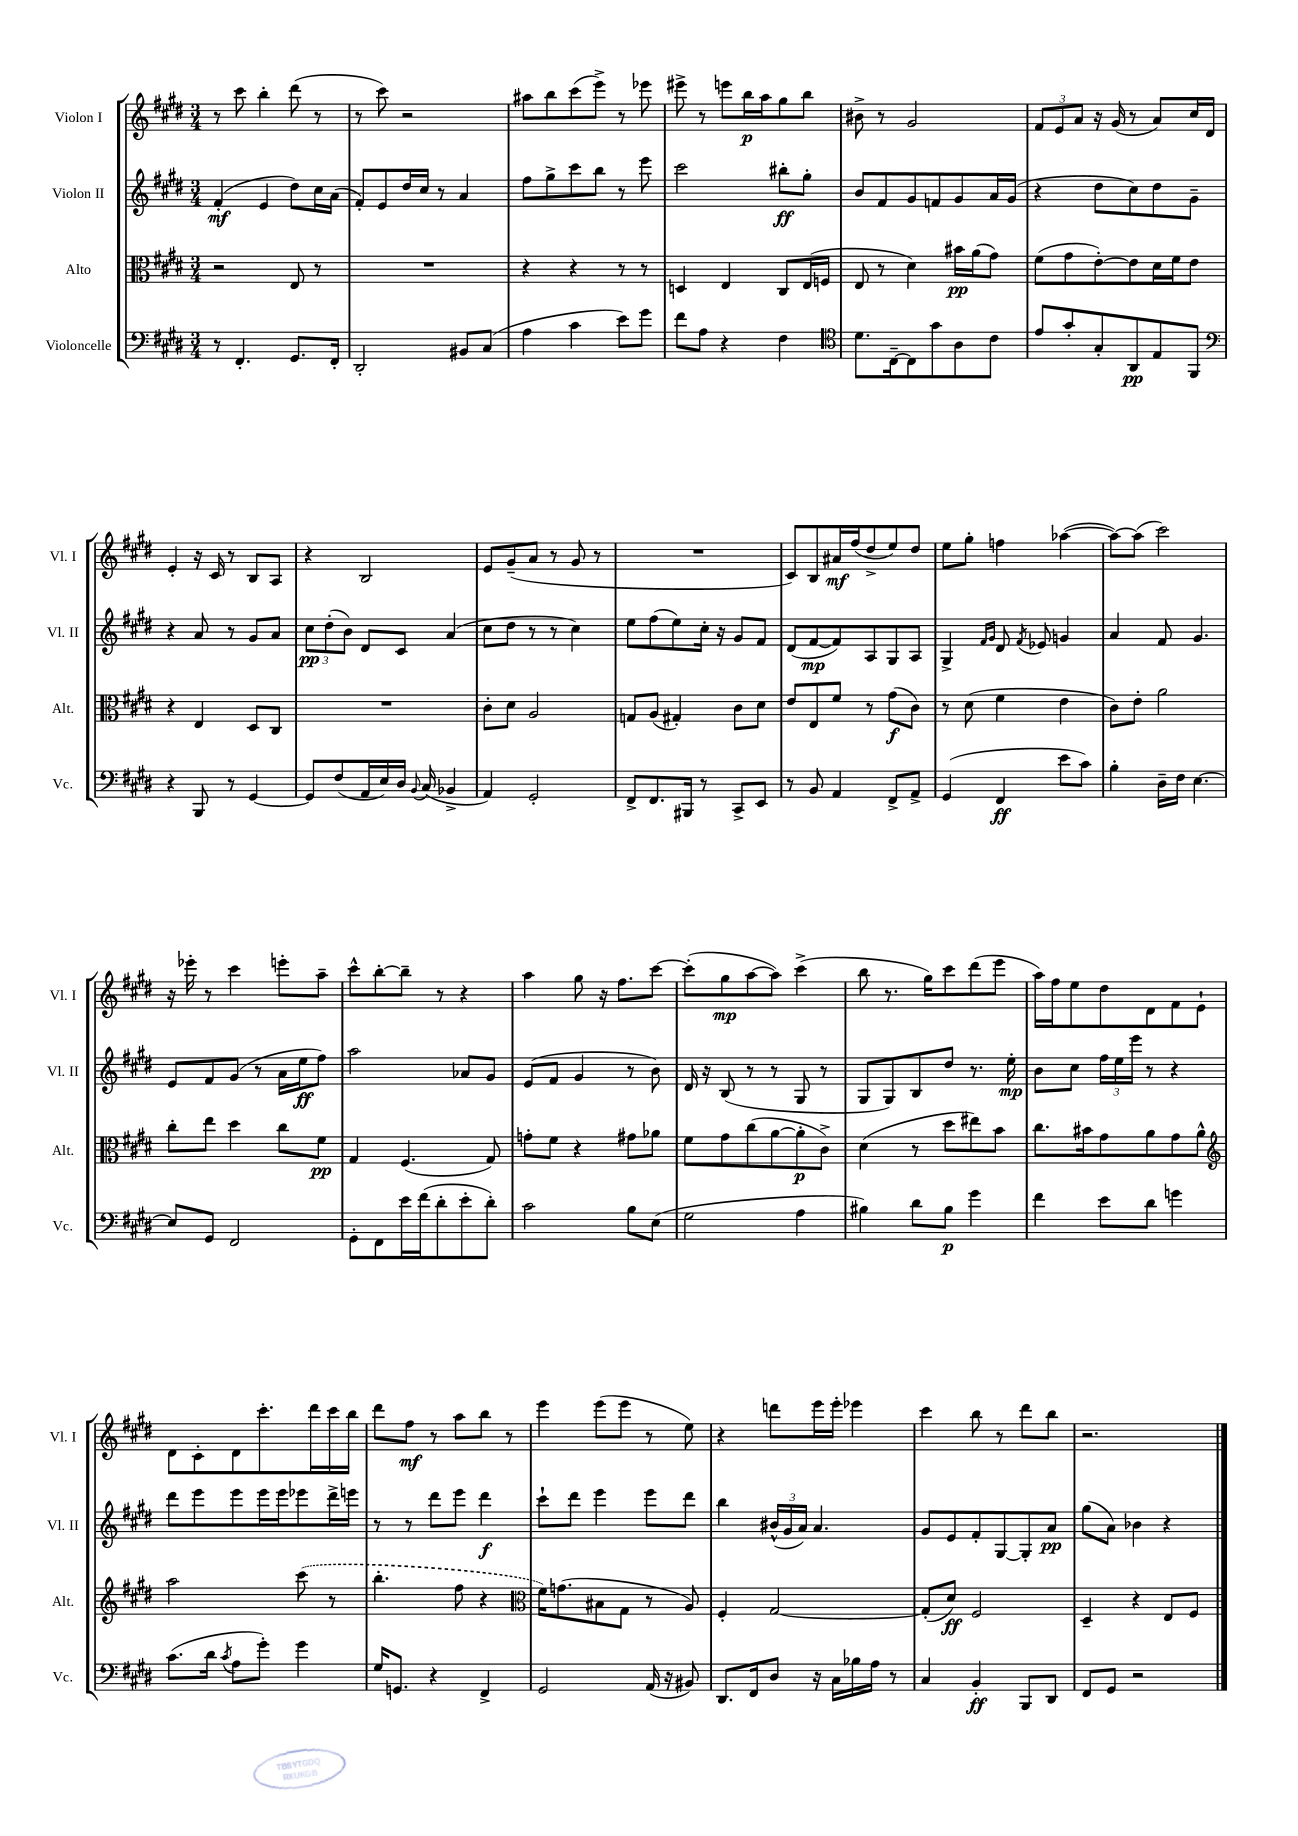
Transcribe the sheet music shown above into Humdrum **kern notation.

**kern	**kern	**kern	**kern
*staff4	*staff3	*staff2	*staff1
*clefF4	*clefC3	*clefG2	*clefG2
*k[f#c#g#d#]	*k[f#c#g#d#]	*k[f#c#g#d#]	*k[f#c#g#d#]
*M3/4	*M3/4	*M3/4	*M3/4
8r	2r	(4f#'	8r
4.FF#'	.	.	8ccc#
.	.	4e	4bb'
8.GG#	8E	8dd#)	(8ddd#
.	8r	16cc#	8r
16FF#'	.	(16a	.
=	=	=	=
2DD#'	2.r	8f#')	8r
.	.	8e	8ccc#)
.	.	16dd#	2r
.	.	16cc#	.
.	.	8r	.
8BB#	.	4a	.
(8C#	.	.	.
=	=	=	=
4A	4r	8ff#	8aa#
.	.	8gg#^	8bb
4c#	4r	8ccc#	(8ccc#
.	.	8bb	8eee^)
8e)	8r	8r	8r
8g#	8r	8eee	8eee-
=	=	=	=
8f#	4D	2ccc#	8eee#^
8A	.	.	8r
4r	4E	.	8eee
.	.	.	16bb
.	.	.	16aa
4F#	8C#	8bb#'	8gg#
.	(16E	8gg#'	8bb
.	16F	.	.
=	=	=	=
*clefC4	*	*	*
8.d#	8E	8b	8b#^
.	8r	8f#	8r
[16C#~	.	.	.
8C#]	4d#)	8g#	2g#
8g#	.	8f	.
8A	16b#	8g#	.
.	(16a	.	.
8c#	8g#)	16a	.
.	.	(16g#	.
=	=	=	=
8e	(8f#	4r	12f#
.	.	.	12e
8g#'	8g#	.	.
.	.	.	12a
8G#'	[8e')	8dd#	16r
.	.	.	(16g#
8AA	8e]	8cc#)	8r
8E	16d#	8dd#	8a)
.	16f#	.	.
8FF#	8e	8g#~	16cc#
.	.	.	16d#
=	=	=	=
*clefF4	*	*	*
4r	4r	4r	4e'
8BBB	4E	8a	16r
.	.	.	16c#
8r	.	8r	8r
[4GG#	8D#	8g#	8B
.	8C#	8a	8A
=	=	=	=
8GG#]	2.r	12cc#	4r
.	.	(12dd#'	.
(8F#	.	.	.
.	.	12b)	.
16AA	.	8d#	2B
16E)	.	.	.
16D#	.	8c#	.
8qqBB	.	.	.
(16C#	.	.	.
4BB-^	.	(4a	.
=	=	=	=
4AA)	8c#'	8cc#	8e
.	8d#	8dd#	(8g#~
2GG#'	2A	8r	8a
.	.	8r	8r
.	.	4cc#)	8g#
.	.	.	8r
=	=	=	=
8FF#^	8G	8ee	2.r
8.FF#	(8A	(8ff#	.
.	4G#')	8ee)	.
16BBB#	.	.	.
8r	.	16cc#'	.
.	.	16r	.
8CC#^	8c#	8g#	.
8EE	8d#	8f#	.
=	=	=	=
8r	8e	(8d#	8c#)
8BB	8E	[8f#	8B
4AA	8f#	8f#])	16a#
.	.	.	(16ff#
.	8r	8A	8dd#^
8FF#^	(8g#	8G#	8ee)
8AA^	8c#)	8A	8dd#
=	=	=	=
(4GG#	8r	4G#^	8ee
.	(8d#	.	8gg#'
.	.	16qqf#	.
.	.	16qqg#	.
4FF#	4f#	8d#	4ff
.	.	8qf#	.
.	.	8e-	.
8e	4e	4g	([4aa-
8c#)	.	.	.
=	=	=	=
4B'	8c#)	4a	8aa-_)
.	8e'	.	(8aa-]
16D#~	2a	8f#	2ccc#)
16F#	.	.	.
[4.E	.	4.g#	.
=	=	=	=
8E]	8cc#'	8e	16r
.	.	.	16eee-'
8GG#	8ee	8f#	8r
2FF#	4dd#	(8g#	4ccc#
.	.	8r	.
.	8cc#	16a	8eee'
.	.	16ee	.
.	8f#	8ff#)	8aa~
=	=	=	=
8GG#'	4G#	2aa	8ccc#^^
8FF#	.	.	[8bb'
16e	(4.F#	.	8bb~]
(16f#	.	.	.
8d#'	.	.	8r
8e'	.	8a-	4r
8d#')	8G#)	8g#	.
=	=	=	=
2c#	8g'	(8e	4aa
.	8f#	8f#	.
.	4r	4g#	8gg#
.	.	.	16r
.	.	.	8.ff#
8B	8g#	8r	.
(8E	8a-	8b)	[8ccc#
=	=	=	=
2G#	8f#	16d#	(8ccc#']
.	.	16r	.
.	8g#	(8B	8gg#
.	(8cc#	8r	[8aa
.	[8a	8r	8aa])
4A	8a']	8G#	(4ccc#^
.	8c#^)	8r	.
=	=	=	=
4B#)	(4d#	8G#	8bb
.	.	8G#)	8.r
8d#	8r	8B	.
.	.	.	16gg#)
8B#	8dd#	8dd#	8ccc#
4g#	8ee#)	8.r	(8ddd#
.	8b	.	8eee
.	.	16ee'	.
=	=	=	=
4f#	8.cc#	8b	16aa)
.	.	.	16ff#
.	.	8cc#	8ee
.	16b#	.	.
8e	8g#	24ff#	8dd#
.	.	24ee	.
.	.	24eee	.
8d#	8a	8r	8d#
4g	8g#	4r	8f#
.	8a^^	.	8e`
=	=	=	=
*	*clefG2	*	*
(8.c#	2aa	8ddd#	8d#
.	.	8eee	8c#'
16d#	.	.	.
8qc#	.	.	.
8A	.	8eee	8d#
8g#')	.	16eee	8.ccc#'
.	.	16eee	.
4g#	(8ccc#	8eee-	.
.	.	.	16ddd#
.	8r	16ddd#^	16ccc#
.	.	16eee	16bb
=	=	=	=
16G#	4.bb'	8r	8ddd#
8.GG	.	.	.
.	.	8r	8ff#
4r	.	8ddd#	8r
.	8ff#	8eee	8aa
4FF#^	4r	4ddd#	8bb
.	.	.	8r
=	=	=	=
*	*clefC3	*	*
2GG#	16f#)	8ccc#`	4eee
.	(8.g	.	.
.	.	8ddd#	.
.	8B#	4eee	(8eee
.	8G#	.	8eee
(16AA	8r	8eee	8r
16r	.	.	.
8BB#)	8A)	8ddd#	8ee)
=	=	=	=
8.DD#	4F#'	4bb	4r
16FF#	.	.	.
8D#	[2G#	(24b#^^	8ddd
.	.	24g#	.
.	.	24a)	.
16r	.	4.a	16eee
16C#	.	.	16eee'
16B-	.	.	4eee-
16A	.	.	.
8r	.	.	.
=	=	=	=
4C#	(8G#']	8g#	4ccc#
.	8d#)	8e	.
4BB'	2F#	8f#'	8bb
.	.	[8G#	8r
8BBB	.	8G#']	8ddd#
8DD#	.	8a	8bb
=	=	=	=
8FF#	4D#~	(8gg#	2.r
8GG#	.	8a)	.
2r	4r	4b-	.
.	8E	4r	.
.	8F#	.	.
==	==	==	==
*-	*-	*-	*-
